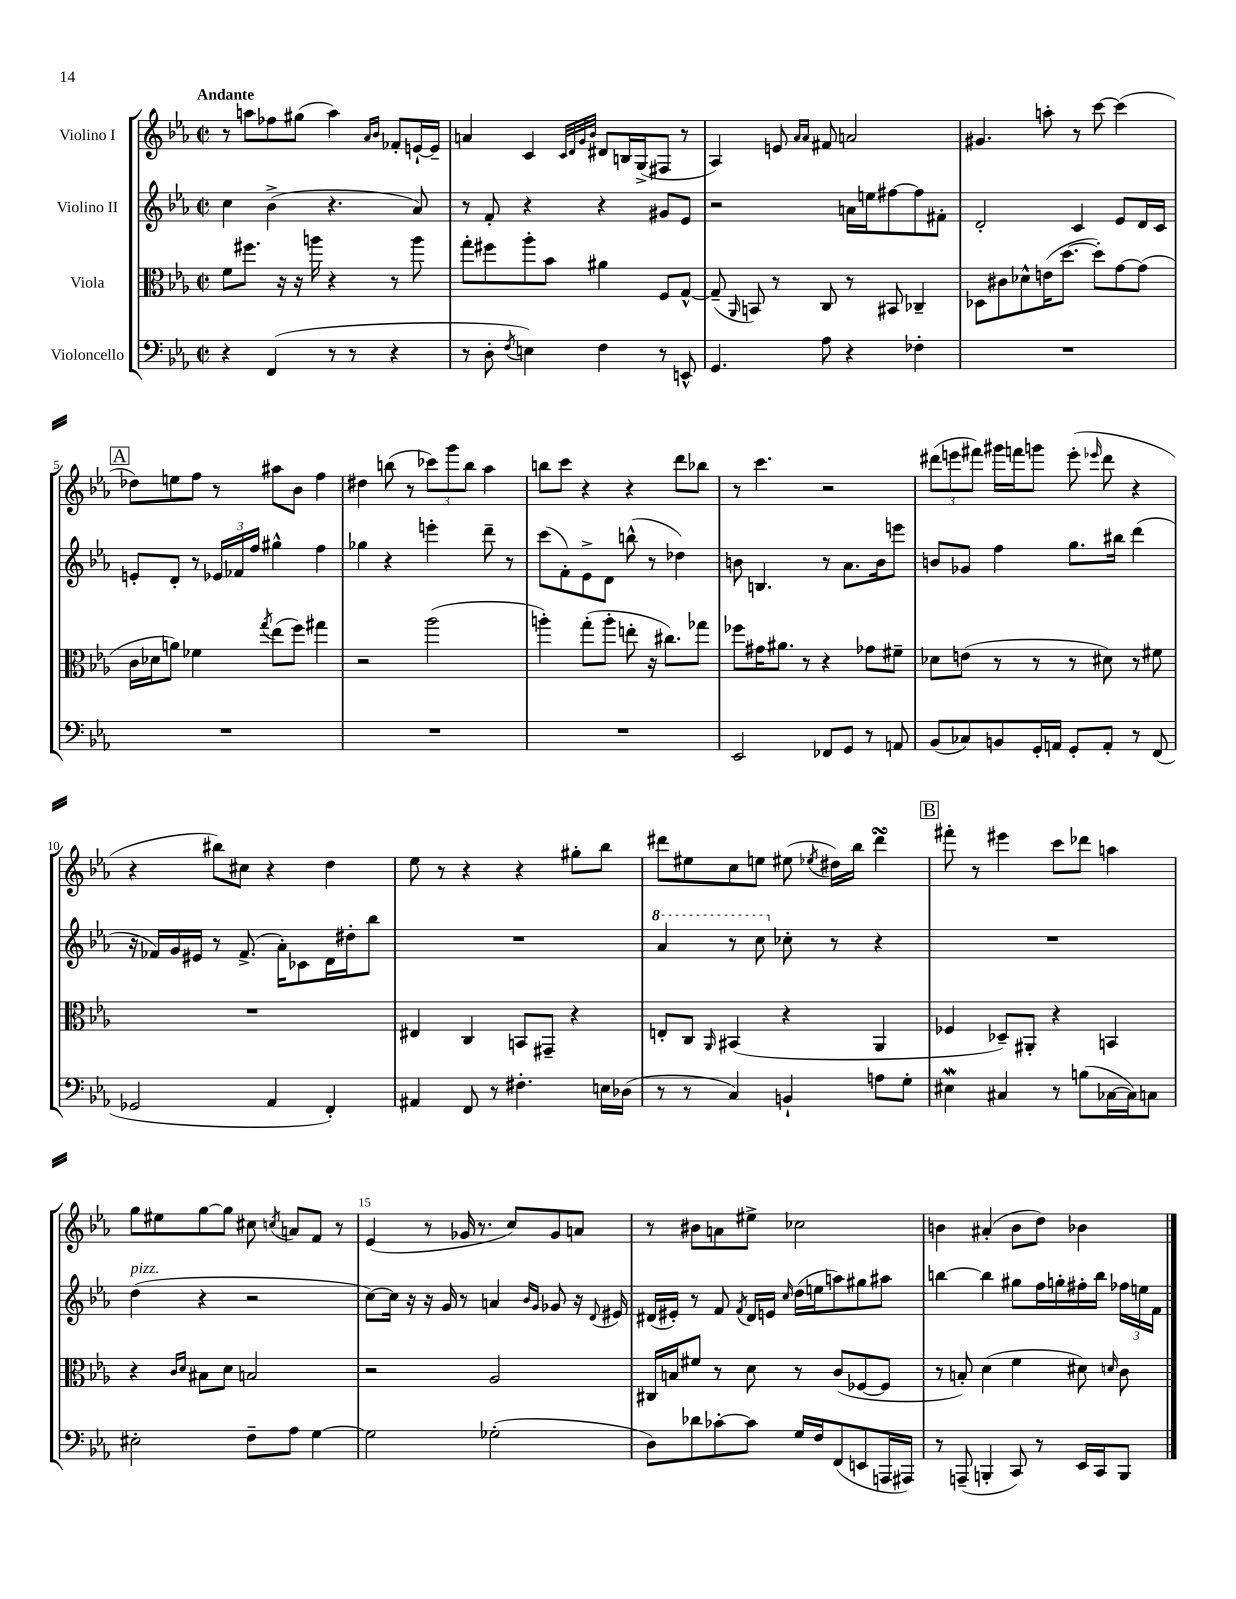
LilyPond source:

<<
\new StaffGroup <<
\new Staff = "s0" \with { instrumentName = "Violino I" } {
    \clef treble \key ees \major \defaultTimeSignature \time 2/2 \tempo "Andante"
    \autoBeamOff r8 a''8[ fes''8 gis''8]( a''4) \grace { aes'16[ bes'16] } fes'8[-. e'16~-! e'16]-- |
    a'4 c'4 \grace { c'32[ d'32 g'32 bes'32] } dis'8[ b16 g16->( fis8] r8 |
    aes4) e'8 \grace { aes'16[ aes'16] } fis'8 a'2 |
    gis'4. a''8-. r8 c'''8~ c'''4( |
    \mark \markup { \box "A" } des''8[) e''8 f''8] r8 ais''8[ bes'8] f''4 |
    dis''4 b''8( r8 \tuplet 3/2 { ces'''8[) g'''8 b''8] } aes''4 |
    b''8[ c'''8] r4 r4 d'''8[ bes''8] |
    r8 c'''4. r2 |
    \tuplet 3/2 { dis'''8[( e'''8 fis'''8]) } gis'''16[ f'''16 g'''8] e'''8-.( \grace { ees'''16 } dis'''8 r4 |
    r4 bis''8[) cis''8] r4 d''4 |
    ees''8 r8 r4 r4 gis''8[-. bes''8] |
    dis'''8[ eis''8 c''8 e''8] eis''8( \acciaccatura { ees''8 } dis''16[) bes''16] dis'''4\turn |
    \mark \markup { \box "B" } fis'''8-. r8 eis'''4 c'''8[ des'''8] a''4 |
    g''8[ eis''8 g''8~ g''8] cis''8 \acciaccatura { c''8 } a'8[ f'8] r8 |
    ees'4( r8 ges'16 r8. c''8[) ges'8 a'8] |
    r8 bis'8[ a'8 eis''8]-> ces''2 |
    b'4 ais'4-.( b'8[ d''8]) bes'4 \bar "|." |
}
\new Staff = "s1" \with { instrumentName = "Violino II" } {
    \clef treble \key ees \major \defaultTimeSignature \time 2/2
    \autoBeamOff c''4 bes'4->( r4. aes'8) |
    r8 f'8-. r4 r4 gis'8[ ees'8] |
    r2 a'16[ e''16 fis''8~ fis''8 fis'8]-. |
    d'2-. c'4 ees'8[ d'16 c'16] |
    \mark \markup { \box "A" } e'8[-. d'8]-. r8 \tuplet 3/2 { ees'16[ fes'16 f''16] } gis''4-^ f''4 |
    ges''4 r4 e'''4-. d'''8-- r8 |
    c'''8[( f'8-.) ees'8-> d'8] b''8-^( r8 des''4) |
    b'8 b4. r8 aes'8.[ b'16 e'''8] |
    b'8[ ges'8] f''4 g''8.[ bis''16] d'''4( |
    r16 fes'16[) g'16 eis'16] r8 fes'8.->( aes'16[-.) ces'8 d'16 dis''16-. bes''8] |
    R1 |
    \ottava #1 aes''4 r8 c'''8 \ottava #0 ces''8-. r8 r4 |
    \mark \markup { \box "B" } R1 |
    d''4^\markup { \italic "pizz." }( r4 r2 |
    c''8[~) c''16] r16 r16 g'16 r8 a'4 \grace { bes'16[ g'16] } ges'8 r16 \appoggiatura { d'8 } eis'16 |
    dis'16[( eis'16]-.) r8 f'8 \acciaccatura { f'8 } dis'16[ e'16] \grace { c''16 } d''16[( e''16 a''8) gis''8 ais''8] |
    b''4~ b''4 gis''8[ f''16 g''16-. fis''16-. b''16] \tuplet 3/2 { fes''16[ e''16 f'16] } \bar "|." |
}
\new Staff = "s2" \with { instrumentName = "Viola" } {
    \clef alto \key ees \major \defaultTimeSignature \time 2/2
    \autoBeamOff f'8[ fis''8.] r16 r16 a''16 r4 r8 a''8 |
    g''8[-. fis''8 aes''8-. bes'8] ais'4 f8[ g8]~-^ |
    g8--( \grace { aes,16 } b,8) r8 c8 r8 bis,8 ces4-- |
    des8[ cis'8 des'8-^ e'16( d''8.]~ d''8[-.) g'8~ g'8]( |
    \mark \markup { \box "A" } c'16[ des'16 a'8]) fes'4 \acciaccatura { g''8 } ees''8[( f''8]) gis''4 |
    r2 aes''2( |
    a''4-.) g''8[-.( a''8]-. e''8-. r16 cis''8.[) ges''8] |
    fes''8[ gis'16 ais'8.] r8 r4 ges'8[ fis'8]-- |
    des'8[ e'8]( r8 r8 r8 dis'8) r8 fis'8 |
    R1 |
    eis4 c4 b,8[ gis,8]-- r4 |
    e8[-. c8] \grace { aes,16 } bis,4( r4 aes,4 |
    \mark \markup { \box "B" } fes4 des8[--) ais,8]-. r4 b,4 |
    r4 \grace { c'16[ d'16] } bis8[ d'8] b2 |
    r2 aes2 |
    cis16[ b16 fis'8] r8 d'8 r8 c'8[( fes8~ fes8] |
    r8 b8-.) d'4( f'4 dis'8) \grace { d'16 } c'8 \bar "|." |
}
\new Staff = "s3" \with { instrumentName = "Violoncello" } {
    \clef bass \key ees \major \defaultTimeSignature \time 2/2
    \autoBeamOff r4 f,4( r8 r8 r4 |
    r8 d8-. \acciaccatura { f8 } e4) f4 r8 e,8-^ |
    g,4. aes8 r4 fes4-. |
    R1 |
    \mark \markup { \box "A" } R1 |
    R1 |
    R1 |
    ees,2 fes,8[ g,8] r8 a,8 |
    bes,8[( ces8) b,8 g,16-. a,16] g,8[-. a,8]-. r8 f,8( |
    ges,2 aes,4 f,4-.) |
    ais,4 f,8 r8 fis4.-. e16[ des16]( |
    r8 r8 c4) b,4-! a8[ g8]-. |
    \mark \markup { \box "B" } eis4\mordent cis4 r8 b8[( ces16~ ces16) c8] |
    eis2-. f8[-- aes8] g4~ |
    g2 ges2-.( |
    d8[) des'8 ces'8~-. ces'8] g16[ f16 f,8( e,8 a,,16 ais,,16]) |
    r8 a,,8--( b,,4-. c,8) r8 ees,16[ c,16 b,,8] \bar "|." |
}
>>
>>
\layout { \context { \Score \override BarNumber.break-visibility = ##(#f #t #t) barNumberVisibility = #(every-nth-bar-number-visible 5) } }
